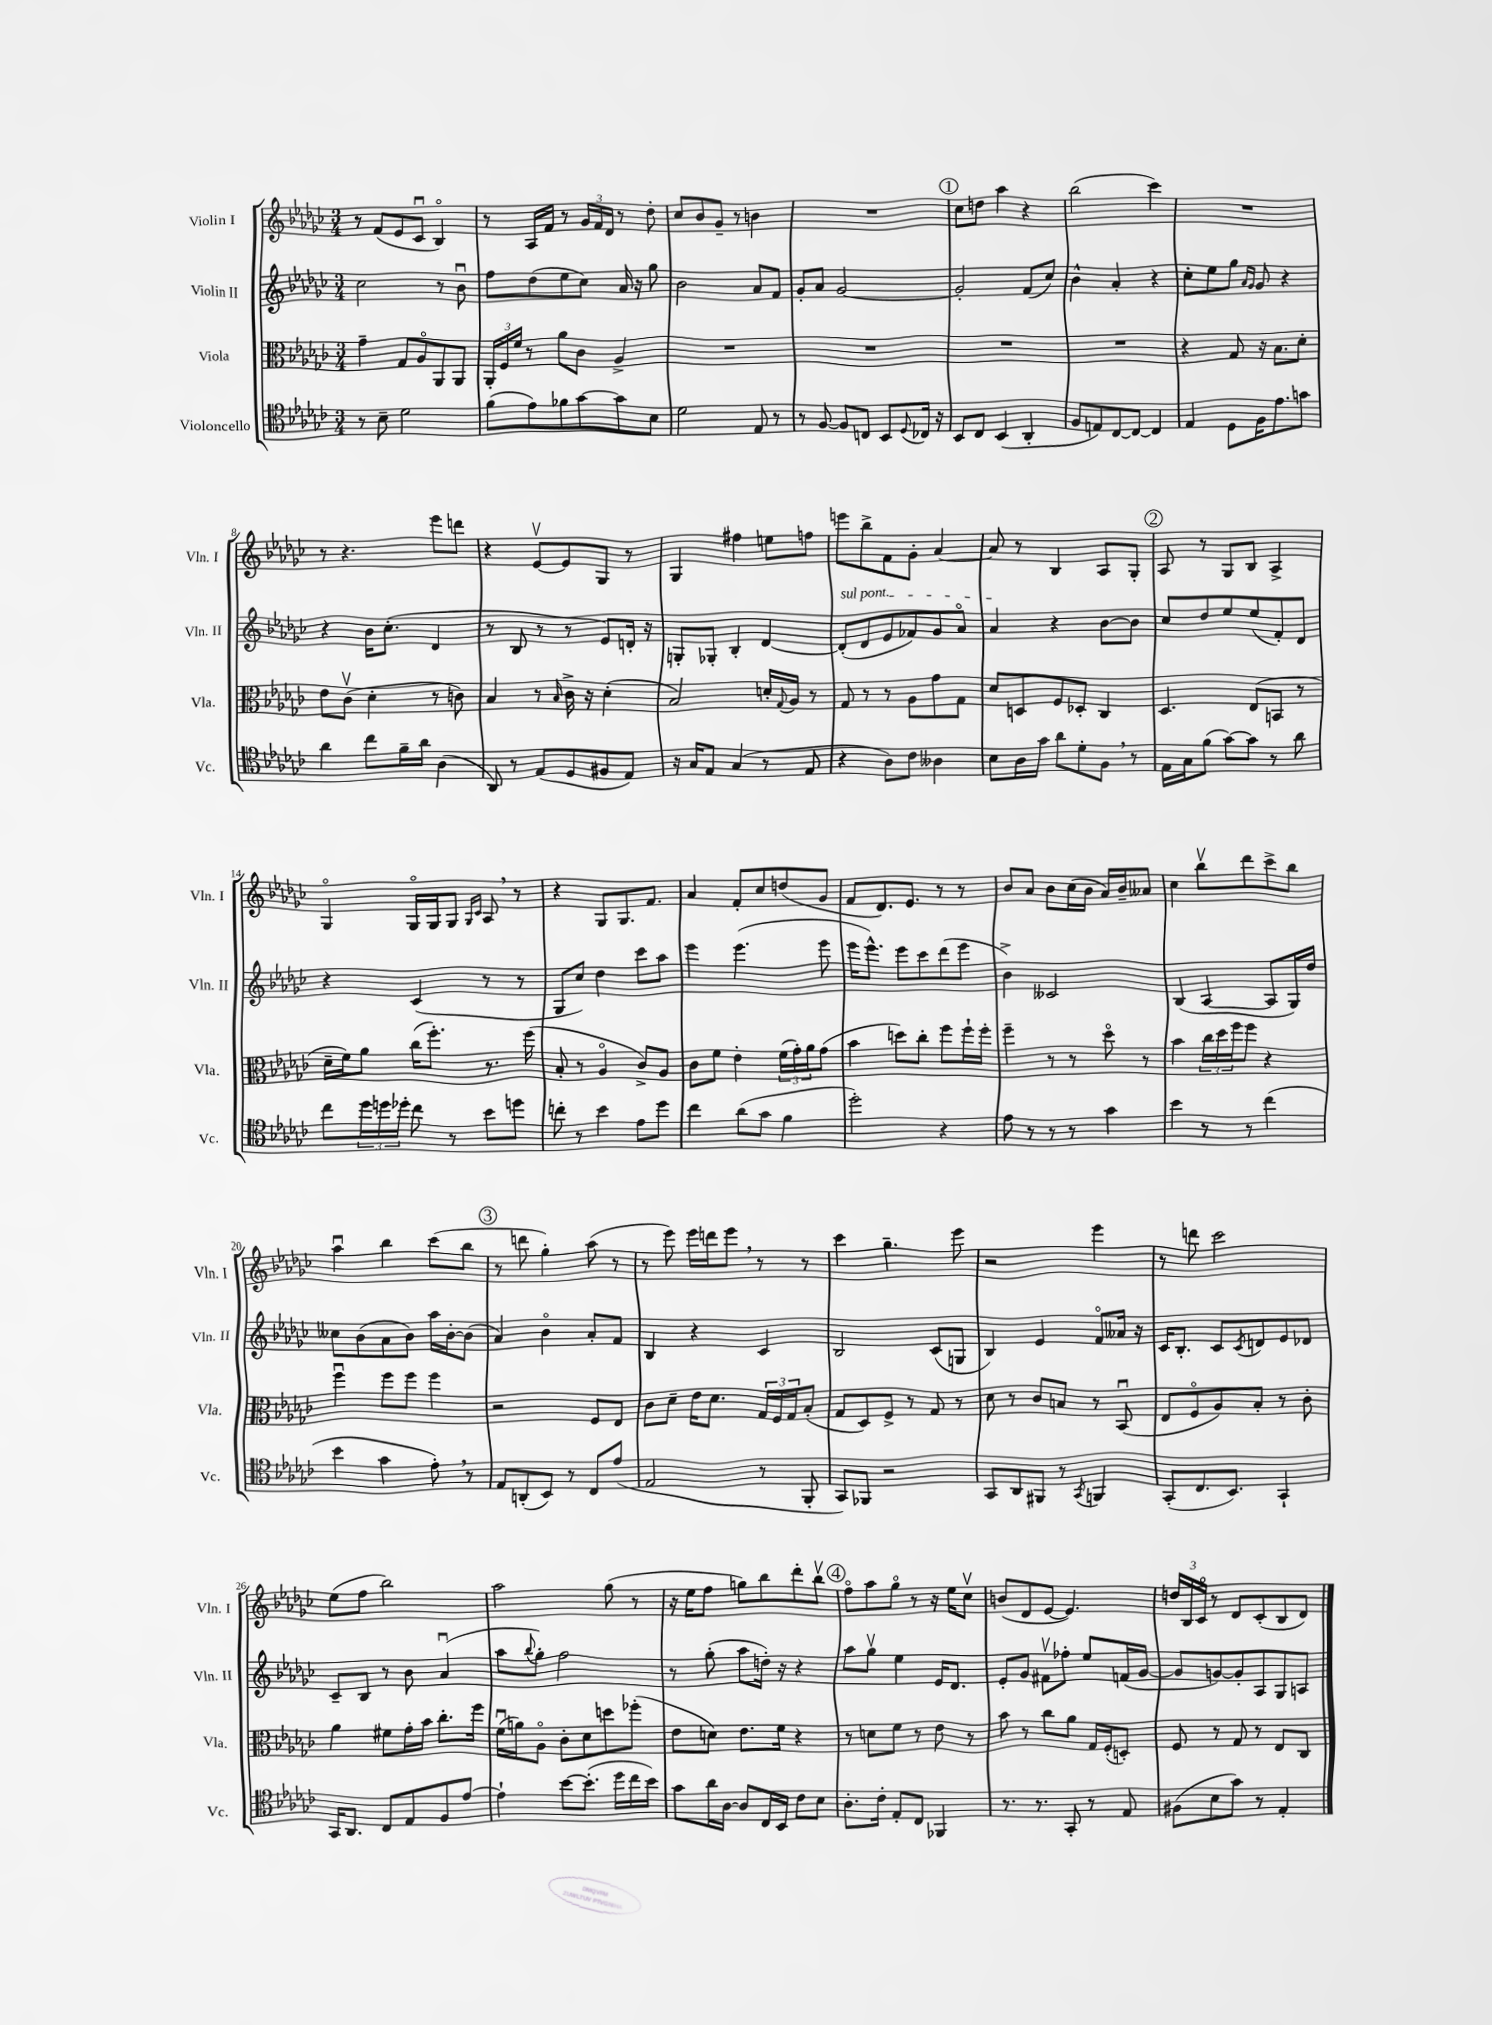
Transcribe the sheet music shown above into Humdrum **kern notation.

**kern	**kern	**kern	**kern
*part4	*part3	*part2	*part1
*staff4	*staff3	*staff2	*staff1
*I"Violoncello	*I"Viola	*I"Violin II	*I"Violin I
*I'Vc.	*I'Vla.	*I'Vln. II	*I'Vln. I
*clefC4	*clefC3	*clefG2	*clefG2
*k[b-e-a-d-g-c-]	*k[b-e-a-d-g-c-]	*k[b-e-a-d-g-c-]	*k[b-e-a-d-g-c-]
*M3/4	*M3/4	*M3/4	*M3/4
=1	=1	=1	=1
8r	4g-~\	2cc-\	8r
8B-~\	.	.	(8f/L
2d-\	8G-/L	.	8e-/
.	8A-/	.	8c-u/J
.	8AA-/	8r	4B-/)
.	8AA-/J	8b-u\	.
=2	=2	=2	=2
(8f\L	24AA-'/LL	8ff\L	8r
.	24F/	.	.
.	24f/JJ	.	.
8e-\)	8r	(8dd-\	16A-/LL
.	.	.	16f/JJ
8f-X\	8a-\L	8ee-\	8r
[8g-\	8c-\J	8cc-\J)	24g-/LL
.	.	.	24f/
.	.	.	24d-/JJ
8g-\]	4A-^/	16a-/	8r
.	.	16r	.
8B-\J	.	8gg-\	8dd-'\
=3	=3	=3	=3
2d-\	2.r	2b-\	8cc-/L
.	.	.	8b-/
.	.	.	8g-~/J
.	.	.	8r
8E-/	.	8a-/L	4bn\
8r	.	8f/J	.
=4	=4	=4	=4
8r	2.r	8g-'/L	2.r
[8F/	.	8a-/J	.
8F/L]	.	[2g-/	.
8Cn/J	.	.	.
8BB-/L	.	.	.
8qqD-/	.	.	.
16C-X/Jk	.	.	.
16r	.	.	.
!!LO:REH:place=s1:t=1
=5	=5	=5	=5
8BB-/L	2.r	2g-'/]	8cc-\L
8C-/J	.	.	8ddn\J
(4BB-/	.	.	4aa-\
4AA-'/	.	(8f/L	4r
.	.	8cc-/J)	.
=6	=6	=6	=6
8F/L	2.r	4b-^^\	(2bb-\
8En/)	.	.	.
[8C-/	.	4a-'/	.
8C-/J_	.	.	.
4C-/]	.	4r	4ccc-\)
=7	=7	=7	=7
4E-/	4r	8cc-'\L	2.r
.	.	8ee-\	.
8D-\L	8G-/	8gg-\J	.
.	.	16qqa-/LL	.
.	.	16qqg-/JJ	.
16F\K	16r	8g-/	.
8.e-\	8.B-\L	.	.
.	.	4r	.
8gn\J	8d-'\J	.	.
!!LO:LB:g=z
=8	=8	=8	=8
4a-\	8e-\L	4r	8r
.	(8c-v\J	.	4.r
8cc-\L	4d-'\	16b-\KL	.
.	.	(8.cc-'\J	.
16f~\L	.	.	.
16a-\JJ	.	.	.
(4A-\	8r	4d-/	8eee-\L
.	8cn\)	.	8dddn\J
=9	=9	=9	=9
8AA-/)	4B-/	8r	4r
8r	.	8B-/	.
(8E-/L	8r	8r	[8e-v/L
.	16qqB-/	.	.
8D-/	16c-^\	8r	8e-/]
.	16r	.	.
8F#X/	(4d-'\	8e-/L)	8G-/J
8E-/J)	.	16dn'/Jk	8r
.	.	16r	.
=10	=10	=10	=10
16r	2B-/)	8Gn'/L	4G-/
16G-/KL	.	.	.
8E-/J	.	8G-X'/J	.
(4G-/	.	4B-'/	4ff#X\
8r	16dn'/LL	[4d-/	8een\L
.	8qqG-/	.	.
.	16A-/JJ	.	.
8E-/	8r	.	8ffn\J
=11	=11	=11	=11
!	!	!LO:TX:a:i:t=sul pont.	!
4r	8G-/	(8d-'/L]	8eeen\L
.	8r	8d-/	8bb-^\
8A-\L)	8r	8e-/	8f\
8c-\J	8A-\L	8f-X/)	8g-'\J
4A--X\	8g-\	8g-/	[4a-/
.	8G-\J	8a-/J	.
=12	=12	=12	=12
8B-\L	8d-/L	4a-/	8a-/]
16A-\L	8Dn/	.	8r
16g-\JJ	.	.	.
8a-\L	8F/	4r	4B-/
8d-'\	8D-X'/J	.	.
8F,\J	4C-/	[8b-\L	8A-/L
8r	.	8b-\J]	8G-'/J
!!LO:REH:place=s1:t=2
=13	=13	=13	=13
16E-\LL	4.D-/	8cc-/L	8A-/
16G-\J	.	.	.
(8f\J	.	8dd-/	8r
[8g-\L)	.	8ee-/	8G-/L
8g-\J]	(8E-/L	(8ee-/	8B-/J
8r	8BBn/J	8f'/)	4A-^/
8a-\	8r	8d-/J	.
!!LO:LB:g=z
=14	=14	=14	=14
8cc-\L	16d-~\LL	4r	4G-/
.	16f\J)	.	.
24dd-\L	8a-\J	.	.
24ddn\	.	.	.
24dd-X'\JJ	.	.	.
8cc-\	(16cc-\KL	(4c-/	16G-/LL
.	8.ff'\J)	.	16G-/J
8r	.	.	8G-/J
.	.	.	16qqG-/LL
.	.	.	16qqc-/JJ
8b-\L	8.r	8r	8A-,/
8ddn\J	.	8r	8r
.	(16ff\	.	.
=15	=15	=15	=15
8ccn'\	8B-'/	8G-/L	4r
8r	8r	8cc-/J)	.
4b-\	4A-/	4dd-\	8G-/L
.	.	.	8.G-/
8e-\L	8c-^/L)	8ccc-\L	.
.	.	.	8.f/J
8dd-\J	8A-/J	8aa-\J	.
=16	=16	=16	=16
4cc-\	8c-\L	4eee-\	4a-/
.	8f\J	.	.
(8a-\L	4e-'\	(4.eee-\	8f'/L
8g-\J	.	.	8cc-/
4f\	(24f\LL	.	(8ddn/
.	24g-'\)	.	.
.	24a-\J	.	.
.	(8g-\J	8eee-\	8g-/J
=17	=17	=17	=17
2dd-'\)	4b-\	16eee-\KL	8f/L
.	.	8.eee-^^\J)	.
.	.	.	8.d-/)
.	8ddn\L)	8eee-\L	.
.	.	.	8.e-/J
.	8cc-'\J	8ccc-\	.
4r	8ff\L	(8ddd-\	8r
.	16ff`\L	8eee-\J	8r
.	16ff'\JJ	.	.
=18	=18	=18	=18
8e-\	4ff~\	4b-^\)	8b-/L
8r	.	.	8a-/J
8r	8r	2c--X/	8b-\L
8r	8r	.	(16cc-\L
.	.	.	16b-\JJ
4g-\	8dd-\	.	16a-/LL)
.	.	.	16b-~/J
.	8r	.	8a--X/J
=19	=19	=19	=19
4b-\	4b-\	(4B-/	4cc-\
8r	24cc-\LL	[4A-/	8bb-v\L
.	24dd-\	.	.
.	24ff\J	.	.
8r	8ff\J	.	8ddd-\
(4cc-\	4r	8A-/L]	8ccc-^\
.	.	16G-/L)	8bb-\J
.	.	16dd-/JJ	.
!!LO:LB:g=z
=20	=20	=20	=20
4b-\	4ffu\	8cc--X\L	4aa-u\
.	.	(8b-\	.
4g-\	8ff\L	8a-\	4bb-\
.	8ff\J	8b-\J)	.
8e-',\)	4ff\	16aa-\LL	(8ccc-\L
.	.	[16b-'\J	.
8r	.	(8b-\J]	8bb-\J
!!LO:REH:place=s1:t=3
=21	=21	=21	=21
8E-/L	2r	4a-/)	8r
(8AAn'/	.	.	8dddn\
8BB-/J)	.	4b-\	4gg-'\)
8r	.	.	.
8C-/L	8F/L	8a-'/L	(8aa-\
(8e-/J	8E-/J	8f/J	8r
=22	=22	=22	=22
2E-/	8c-\L	4B-/	8r
.	8d-~\J	.	8eee-\)
.	16e-\KL	4r	16eee-\LL
.	8.d-\J	.	16dddn\J
.	.	.	8eee-,\J
8r	24G-/LL	4c-/	8r
.	24F/	.	.
.	24G-/J	.	.
8FF'/	(8B-'/J	.	8r
=23	=23	=23	=23
8GG-/L)	8G-/L	2B-/	4ccc-\
8FF-X/J	8D-/)	.	.
2r	8F^/J	.	4.gg-~\
.	8r	.	.
.	8G-/	(8c-/L	.
.	8r	8Gn/J	8eee-\
=24	=24	=24	=24
8GG-/L	8d-\	4B-/)	2r
8AA-/	8r	.	.
8FF#X/J	8c-/L	4e-/	.
8r	8Bn/J	.	.
8qGG-/	.	.	.
4FFn/	8r	8f/L	4eee-\
.	(8BB-u/	16a--X/Jk	.
.	.	16r	.
=25	=25	=25	=25
(8GG-'/L	8E-/L	16c-/KL	8r
.	.	8.B-'/J	.
8.C-/	8F/	.	8dddn\
.	8A-/)	8c-/L	2ccc-\
8.BB-/J)	.	.	.
.	.	8qc-/	.
.	8B-'/J	8dn/	.
4GG-`/	8r	8e-/	.
.	8c-'\	8d-X/J	.
!!LO:LB:g=z
=26	=26	=26	=26
16GG-/KL	4a-\	8c-~/L	(8ee-\L
8.AA-/J	.	.	.
.	.	8B-/J	8ff\J
8C-/L	8f#X\L	8r	2bb-\)
8E-/	16g-'\L	8b-\	.
.	16b-\JJ	.	.
8F/	8.cc-'\L	(4a-u/	.
[8e-/J	.	.	.
.	16ff\Jk	.	.
=27	=27	=27	=27
4e-`\]	(16fu\LL	8aa-\L	2aa-\
.	16an\J)	.	.
.	.	8qqbb-/	.
.	8A-\J	8gg-'\J)	.
[8b-\L	8c-'\L	2ff\	.
(8.b-'\J]	8d-\	.	.
.	8ddn\	.	(8gg-\
16dd-\LL	.	.	.
16cc-\	(8ff-X'\J	.	8r
16b-\JJ)	.	.	.
=28	=28	=28	=28
8g-\L	8e-\L	8r	16r
.	.	.	16ee-\KL
16a-\L	8dn\J)	(8gg-'\	8ff\J
[16A-\JJ	.	.	.
8A-/L]	8.e-\L	8aa-\L	8ggn\L)
16C-/L	.	16ddn'\Jk)	8bb-\
16BB-/JJ	16f\Jk	16r	.
8c-\L	4r	4r	8ddd-'\
8B-\J	.	.	8bb-v\J
!!LO:REH:place=s1:t=4
=29	=29	=29	=29
8.A-'\L	8r	8aa-\L	8ff\L
.	8dn\L	8gg-v\J	8aa-\
16c-'\Jk	.	.	.
8E-'/L	8f\J	4ee-\	8gg-\J
8C-/J	8r	.	8r
4FF-X/	8e-\	16e-/KL	16r
.	.	8.d-/J	16ee-\KL
.	8r	.	8cc-v\J
=30	=30	=30	=30
8.r	8b-\	8e-'/L	(8bn/L
.	8r	8g-/J	8d-/
8.r	.	.	.
.	8cc-\L	8f#Xv\L	[8e-/J
8GG-'/	8a-\J	8ff-X'\J	4.e-/])
8r	16G-/LL	8ee-/L	.
.	(16F'/J	.	.
8E-/	8Dn'/J)	(16fn/L	.
.	.	[16g-/JJ	.
=31	=31	=31	=31
(8F#X\L	8F/	8g-/L]	24ddn/LL
.	.	.	24B-/
.	.	.	24c-/JJ
8B-\	8r	[8gn/)	8r
8g-\J)	8G-/	8g'/]	8d-/L
8r	8r	8A-/	(8c-'/
4E-'/	8E-/L	8G-/	8B-/
.	8C-/J	8An/J	8d-/J)
==	==	==	==
*-	*-	*-	*-
